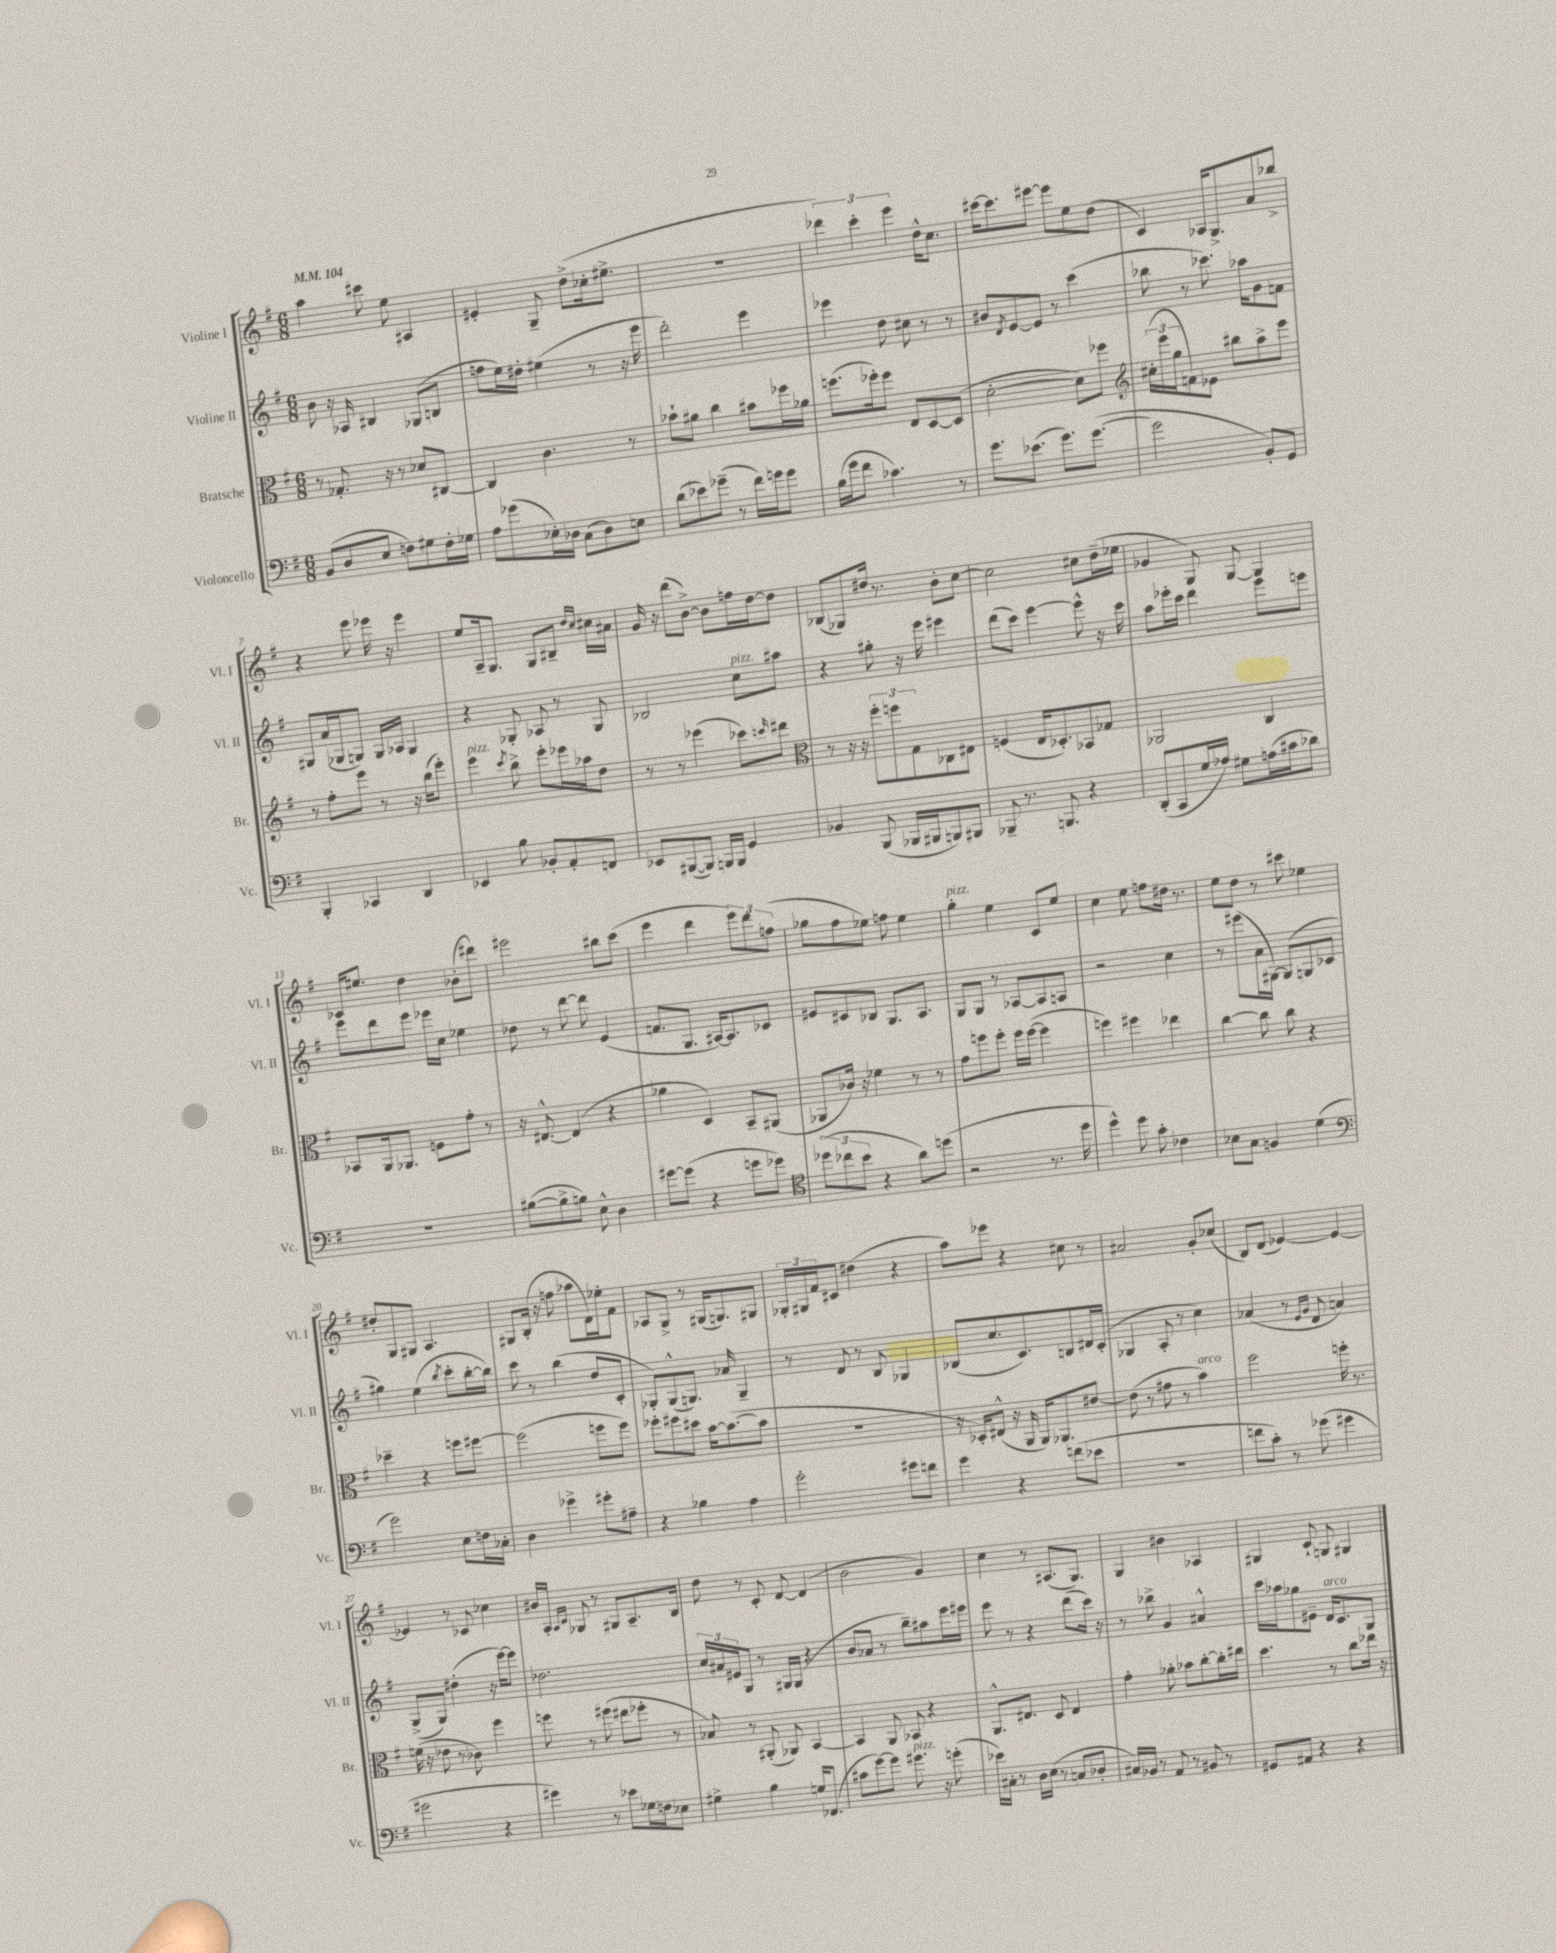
<<
\new StaffGroup <<
\new Staff = "s0" \with { instrumentName = "Violine I" shortInstrumentName = "Vl. I" } {
    \clef treble \key g \major \numericTimeSignature \time 6/8 \tempo 4 = 104
    a''4 cis'''8 e''8 ais4 |
    eis'4-. g8-- d''8->( ces''16-. eis''8.-> |
    R2. |
    \tuplet 3/2 { des'''4) c'''4-. e'''4 } d''16-^ c''8. |
    cis'''16~ cis'''8. eis'''8~ eis'''8 e''8 d''8( |
    c'4) aes16 g8.-> a'8 bes''8-> |
    r4 e'''8 ees'''16 r16 ees'''4 |
    e''8 a16-- g8. g8 bis8-- \grace { d''16 c''16 } cis''16 ais'16 |
    g'16 r16 d'''8( b'8~->) b'8 f''16 d''16~ d''8 |
    bes8( ges8) dis''16 r8. b'8-. c''8~ |
    c''2 cis''8 d''16--( ees''16 |
    ges'4 g8) g8~ g4 |
    ces'16 eis''8. d''4 bes'8-.( dis'''8) |
    eis'''2 bis''8 c'''8( |
    e'''4 d'''4 \tuplet 3/2 { e'''8) d'''8 f''8( } |
    ges''8 fis''8 ees''8) f''8 ees''4 |
    g''4-.^\markup { \italic "pizz." } e''4 c'8 e''8 |
    c''4 e''8 f''8 dis''16 r8. |
    e''8 d''8 r8 cis'''8 ees''4 |
    dis''8-. g8 gis8 a4. |
    gis8 b16-.( r16 f''8 aes''8 d'16) ees''16-. fis'8 |
    aes8 g8-> r8 gis16( g8.) gis8 |
    \tuplet 3/2 { ges16-. gis16 fis'16 } cis'8 dis''4( r4 |
    a''8) ees'''8 r4 cis''8 r8 |
    ais'2 g'8-. ces''8( |
    b8) d'8( ees'4~) ees'4~ |
    ees'4 r8 ces'8 ces''4 |
    bis'16 a16-. \grace { a16 c'16 } ges8 r8 gis8 a8.-- b16 |
    d''8 r8 c'8-. d'8~ d'4( |
    b'2 g'4) |
    c''4 r8 ais8.( g8.) |
    g4 bis'4 aes4 |
    gis4 c'8-! g8 gis4 \bar "|." |
}
\new Staff = "s1" \with { instrumentName = "Violine II" shortInstrumentName = "Vl. II" } {
    \clef treble \key g \major \numericTimeSignature \time 6/8
    b'8 r16 aes16 bis4 ges8( b8 |
    f''8 e''16) dis''16-. eis''4( r8 r16 e'''16 |
    d'''2-.) e'''4 |
    ees'''4 d''8 cis''8 r8 r8 |
    bis'8 \acciaccatura { d'8 } e'8~ e'8 r8 c'''4( |
    bes''8 r8 ces'''8.) aes''16 g'8 f'8 |
    gis8 a'16( ges16 g8) g16 aes16 g4 |
    r4 ges8-. aes8 r8 ges8 |
    bes2 c''8^\markup { \italic "pizz." } ais''8 |
    r4 gis''8-. r16 e'''16 eis'''4 |
    d'''8( c'''8) e'''4~ e'''8-^ r16 c'''16 |
    a''8 ees'''16-. c'''16 d'''4 ees'''8 e'''8 |
    e'''8 d'''8 e'''8 ees'''16 c''16 ees''4 |
    des''8 r8 d'''8~ d'''8 e'4( |
    f'8. g8. ais16~) ais8. ces'8 |
    eis'8 cis'8 bes8 g8. a8. |
    g8 g8 r8 aes8~ aes8 a8 |
    r2 c''4 |
    r8 eis'''8( a'16 gis16~) gis8( g8 ces'8 |
    gis''4) e''4( \acciaccatura { b''8 } c'''8-. b''16~-. b''16) |
    c'''8 r8 b''4( d''8 c'8-. |
    ges8-.) ges8-^( g8.) aes'16 g4-- |
    r8 d'8 r8 b8 ges4 |
    bes8( c''8. c'8.) b8 dis'16 c'16-.( |
    ges4 a8-. r8 c''4) |
    aes'4( r8 \grace { e'16 g'16 } d'8 a'4) |
    g8->( g8) dis''4-.( r16 e'''16~) e'''8 |
    des''2. |
    \tuplet 3/2 { c''16 ais'16 eis'16 } g8 r8 gis16 gis16( r4 |
    b'8 aes'8 r8 b''8--) ais''8 e'''16 eis'''16 |
    e'''8 r8 r4 d'''8( c'''16) r16 |
    r8 bes''8-> g'4 ais'4-^ |
    c'''16 aes''16 ges''8 eis'8-- d'16^\markup { \italic "arco" } c'8. g8 \bar "|." |
}
\new Staff = "s2" \with { instrumentName = "Bratsche" shortInstrumentName = "Br." } {
    \clef alto \key g \major \numericTimeSignature \time 6/8
    r8 ges8.-. r16 r8 des'8 cis8~ |
    cis4 c'4. r8 |
    bes'8-! ais'8 c''4 bis'8 fes''16 aes'16 |
    f''8.( fes''16-.) fes''8 e8 d8~ d8( |
    d'2~-. d'8) fes''8 |
    \clef treble \tuplet 3/2 { cis''16-.( e'''16 g''16 } f'8) ees'8 bis''8 a''8-> e'''8 |
    r8 fis''8-. e'''8 r8 r16 b''16( e'''8-.) |
    e'''4^\markup { \italic "pizz." } \acciaccatura { c'''8 } b''8-> e'''8-. ees'''16 aes''16 d''8 |
    r8 r8 ees'''4( ces'''8) \grace { c'''16 } dis'''8 |
    \clef alto r8 r16 r16 \tuplet 3/2 { fis''8-. f''8 g8 } ces8 eis8 |
    f4( e16 des8.-.) bes,8 ges8 |
    aes,2 c4 |
    bes,8 a,16 aes,8. f8 g'8-. r8 |
    r16 eis8.~-^ eis4( r4 |
    aes'4 d4) b,8-- ais,8( |
    aes,8 ces'16) r16 fes'4 r8 r8 |
    g'8 f''8 f''8-. f''16 f''16~( f''4 |
    f''4) fis''4 ees''4 |
    c''4~ c''8 c''8 r4 |
    des''4-- r4 f''8 fis''8~ |
    fis''2( f''8 f''8) |
    fes''8-. fis''8 dis''8 b'16~ b'8.~( b'8 |
    R2. |
    r16 des16-.) eis8-^( r16 a,16 a,16) aes,8. eis'8~ |
    eis'8( r8 gis'8 r8 b'4^\markup { \italic "arco" }) |
    fis''2 f''16-. r8. |
    f'16( r16 ees'8 r8 ces'8) fis''4 |
    f''8 r8 fis''8( eis''8 fes''8-. r8 |
    bes8) r8 ais,8-.( aes,8) b,4~ |
    b,4 a,8 bes,8 r4 |
    a,8.-^ eis8. d8 eis4 |
    g'4-. aes'8-. bes'8 c''8~-. c''16-. eis''16 |
    d''4. r8 c''8 ees''16 r16 \bar "|." |
}
\new Staff = "s3" \with { instrumentName = "Violoncello" shortInstrumentName = "Vc." } {
    \clef bass \key g \major \numericTimeSignature \time 6/8
    b,8( d8 e8 f8) gis8 f16-. ges16 |
    a8 ges'8( ees16-.) des16 c8( des8) e8 |
    d'8( ees'8) ges'8--( r8 fis'16) g'16 g'8 |
    b16( g'16 fis'8 ces'4.) r8 |
    g'8. ees'8.( g'8.) g'8.~( |
    g'2 b,8-.) g,8 |
    b,,4-. ces,4 d,4 |
    ees,4 b8 bes,8-. a,8-. f,8 |
    ees,8 bis,,8~( bis,,8) b,,16 b,,16 g,4 |
    bes,4 b,,8( bes,,16 bis,,16 b,,8) bis,,8 |
    bes,,8-- r8. b,,8. r4 |
    d,8-.( c,8 g16 aes16) gis8 a16( cis'16 des'8) |
    R2. |
    bis8~( bis8-> b8) e8-^ d4 |
    gis'8~ gis'8( r4 g'8 ges'8) |
    \clef tenor \tuplet 3/2 { des''8( ces''8 b'8 } r4 a'8) d''8( |
    r2 r8. d''16 |
    d''4-^) d''8 g'8-. ces'4 |
    bes8 g8 f4 d'4( |
    \clef bass g'2) e8 f16 ces16-. |
    d4 ges'4-> gis'8-. ais8-- |
    r4 bes4 a4 |
    g'2-. gis'8 f'8 |
    g'4 r4 f'8( ees'8 |
    R2. |
    f'8 c'8-.) r8 ges'8( gis'4 |
    gis'2 r4 |
    gis'4) r8 ees'8 ges16 f16 ees8 |
    gis4-> b4 g16 fes,8.( |
    cis'8 g'8~) g'8 gis'8.^\markup { \italic "pizz." } r16 g'8-.( |
    ees'16) cis16-. r8 d16 e16( r8 c8 des8-. |
    cis16) bes,16 r8 a,8 r8 bis,8 r8 |
    gis,8 ais,8 r4 r4 \bar "|." |
}
>>
>>
